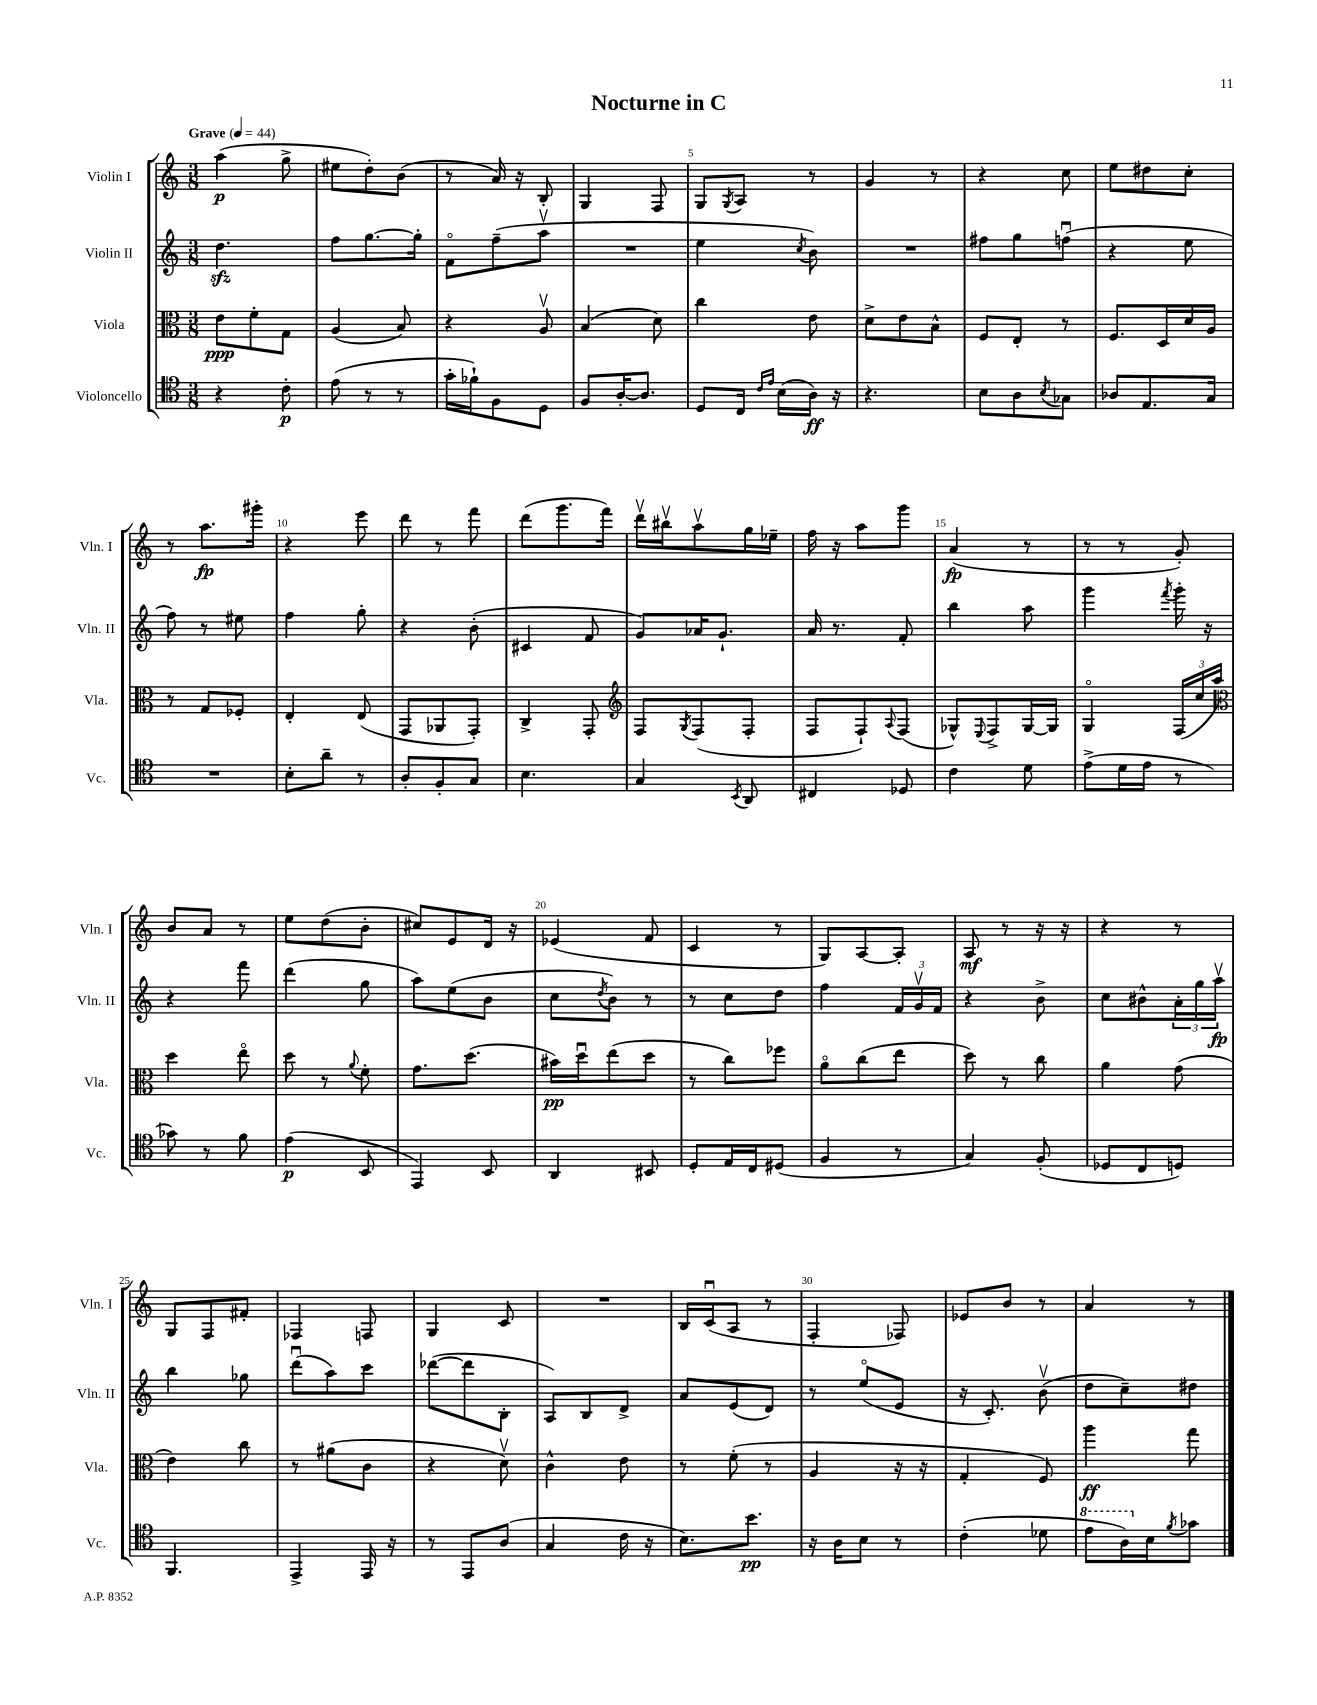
\header { title = "Nocturne in C" }
<<
\new StaffGroup <<
\new Staff = "s0" \with { instrumentName = "Violin I" shortInstrumentName = "Vln. I" } {
    \clef treble \key c \major \numericTimeSignature \time 3/8 \tempo "Grave" 4 = 44
    a''4\p( g''8-> |
    eis''8 d''8-.) b'8( |
    r8 a'16) r16 b8-. |
    g4 f8 |
    g8 \acciaccatura { g8 } a8 r8 |
    g'4 r8 |
    r4 c''8 |
    e''8 dis''8 c''8-. |
    r8 a''8.\fp gis'''16-. |
    r4 e'''8 |
    d'''8 r8 f'''8 |
    d'''8( g'''8. f'''16) |
    d'''16\upbow bis''16\upbow a''8\upbow g''16 ees''16-- |
    f''16 r16 a''8 g'''8 |
    a'4\fp( r8 |
    r8 r8 g'8-.) |
    b'8 a'8 r8 |
    e''8 d''8( b'8-. |
    cis''8) e'8 d'16 r16 |
    ees'4( f'8 |
    c'4 r8 |
    g8) a8~ a8-. |
    a8\mf r8 r16 r16 |
    r4 r8 |
    g8 f8 fis'8-. |
    fes4 f8 |
    g4 c'8 |
    R4. |
    b16 c'16\downbow( a8 r8 |
    f4-. fes8) |
    ees'8 b'8 r8 |
    a'4 r8 \bar "|." |
}
\new Staff = "s1" \with { instrumentName = "Violin II" shortInstrumentName = "Vln. II" } {
    \clef treble \key c \major \numericTimeSignature \time 3/8
    d''4.\sfz |
    f''8 g''8.~ g''16-. |
    f'8\flageolet f''8--( a''8\upbow |
    R4. |
    e''4 \acciaccatura { c''8 } b'8) |
    R4. |
    fis''8 g''8 f''8\downbow( |
    r4 e''8 |
    f''8) r8 eis''8 |
    f''4 g''8-. |
    r4 b'8-.( |
    cis'4 f'8 |
    g'8) aes'16 g'8.-! |
    a'16 r8. f'8-. |
    b''4 a''8 |
    g'''4 \acciaccatura { f'''8 } g'''16-. r16 |
    r4 f'''8 |
    d'''4( g''8 |
    a''8) e''8( b'8 |
    c''8 \acciaccatura { d''8 } b'8) r8 |
    r8 c''8 d''8 |
    f''4 \tuplet 3/2 { f'16 g'16\upbow f'16 } |
    r4 b'8-> |
    c''8 bis'8-^ \tuplet 3/2 { a'16-. g''16 a''16\upbow\fp } |
    b''4 ges''8 |
    d'''8\downbow( a''8) c'''8 |
    des'''8~( des'''8 b8-. |
    a8) b8 d'8-> |
    a'8 e'8( d'8) |
    r8 e''8\flageolet( e'8 |
    r16 c'8.-.) b'8\upbow( |
    d''8 c''8--) dis''8 \bar "|." |
}
\new Staff = "s2" \with { instrumentName = "Viola" shortInstrumentName = "Vla." } {
    \clef alto \key c \major \numericTimeSignature \time 3/8
    e'8\ppp f'8-. g8 |
    a4( b8) |
    r4 a8\upbow |
    b4( d'8) |
    c''4 e'8 |
    d'8-> e'8 b8-^ |
    f8 e8-. r8 |
    f8. d16 d'16 a16 |
    r8 g8 fes8-. |
    e4-. e8( |
    g,8 aes,8 g,8-.) |
    c4-> g,8-. |
    \clef treble f8 \acciaccatura { g8 } f8( f8-. |
    f8 f8-!) \appoggiatura { a8 } f8( |
    ges8-^) \appoggiatura { e8 } f8-> ges16~ ges16 |
    g4\flageolet \tuplet 3/2 { f16( c''16 a''16) } |
    \clef alto d''4 e''8\flageolet |
    d''8 r8 \appoggiatura { a'8 } f'8-. |
    g'8. d''8.( |
    bis'16\pp) d''16\downbow e''8( d''8 |
    r8 c''8) fes''8 |
    a'8\flageolet c''8( e''8 |
    d''8) r8 c''8 |
    a'4 g'8( |
    e'4) c''8 |
    r8 ais'8( c'8 |
    r4 d'8\upbow) |
    c'4-^ e'8 |
    r8 f'8-.( r8 |
    a4 r16 r16 |
    g4-. f8) |
    a''4\ff g''8 \bar "|." |
}
\new Staff = "s3" \with { instrumentName = "Violoncello" shortInstrumentName = "Vc." } {
    \clef tenor \key c \major \numericTimeSignature \time 3/8
    r4 c'8-.\p |
    e'8( r8 r8 |
    g'16-. fes'16-!) f8 d8 |
    f8 a16~-. a8. |
    d8 c16 \grace { c'16 e'16 } b16( a16\ff) r16 |
    r4. |
    b8 a8 \acciaccatura { b8 } ges8 |
    aes8 e8. g16 |
    R4. |
    b8-. a'8-- r8 |
    a8-. f8-. g8 |
    b4. |
    g4 \acciaccatura { b,8 } a,8 |
    cis4 des8 |
    c'4 d'8 |
    e'8->( d'16 e'16 r8 |
    ges'8) r8 f'8 |
    e'4\p( b,8 |
    e,4) b,8 |
    a,4 bis,8 |
    d8-. e16 c16 dis8( |
    f4 r8 |
    g4) f8-.( |
    des8 c8 d8) |
    f,4. |
    e,4-> e,16 r16 |
    r8 e,8 a8( |
    g4 c'16 r16 |
    b8.) b'8.\pp |
    r16 a16 b8 r8 |
    c'4-.( des'8 |
    \ottava #1 e''8 a'16) \ottava #0 b16 \acciaccatura { f'8 } ges'8 \bar "|." |
}
>>
>>
\layout { \context { \Score \override BarNumber.break-visibility = ##(#f #t #t) barNumberVisibility = #(every-nth-bar-number-visible 5) } }
